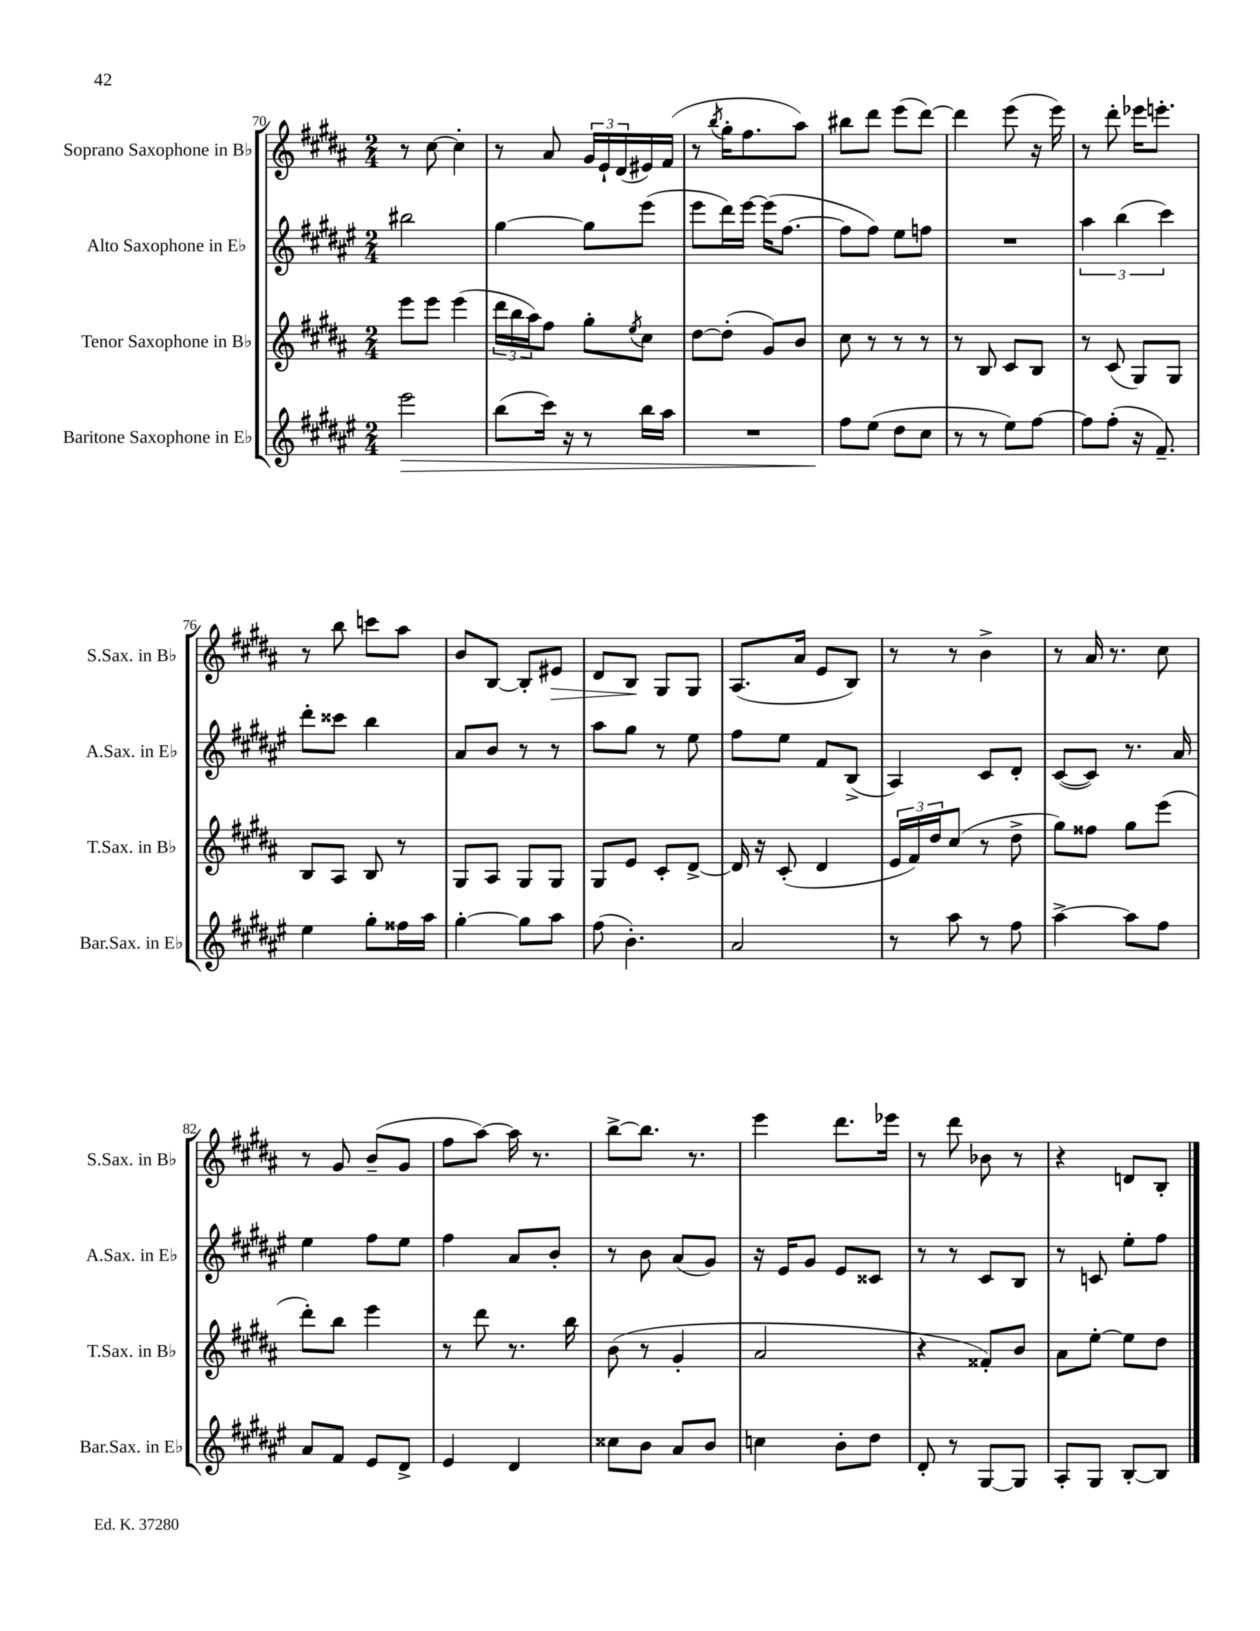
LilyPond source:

<<
\new StaffGroup <<
\new Staff = "s0" \with { instrumentName = "Soprano Saxophone in Bb" shortInstrumentName = "S.Sax. in Bb" } {
    \clef treble \key b \major \numericTimeSignature \time 2/4
    r8 cis''8~ cis''4-. |
    r8 ais'8 \tuplet 3/2 { gis'16 e'16-! dis'16( } eis'16) fis'16( |
    r8 \acciaccatura { b''8 } gis''16-. fis''8. ais''8) |
    bis''8 dis'''8 e'''8( dis'''8~) |
    dis'''4 e'''8( r16 e'''16) |
    r8 dis'''8-. ees'''16 e'''8.-. |
    r8 b''8 c'''8 ais''8 |
    b'8 b8~ b8-. eis'8\> |
    dis'8 b8\! gis8 gis8 |
    ais8.( ais'16 e'8 b8) |
    r8 r8 b'4-> |
    r8 ais'16 r8. cis''8 |
    r8 gis'8 b'8--( gis'8 |
    fis''8 ais''8~) ais''16 r8. |
    b''8~-> b''8. r8. |
    e'''4 dis'''8. ees'''16 |
    r8 dis'''8 bes'8 r8 |
    r4 d'8 b8-. \bar "|." |
}
\new Staff = "s1" \with { instrumentName = "Alto Saxophone in Eb" shortInstrumentName = "A.Sax. in Eb" } {
    \clef treble \key fis \major \numericTimeSignature \time 2/4
    bis''2 |
    gis''4~ gis''8 eis'''8( |
    eis'''8 dis'''16) eis'''16~ eis'''16( fis''8.~ |
    fis''8 fis''8) eis''8 f''8 |
    R2 |
    \tuplet 3/2 { ais''4 b''4( cis'''4) } |
    dis'''8-. cisis'''8 b''4 |
    ais'8 b'8 r8 r8 |
    ais''8 gis''8 r8 eis''8 |
    fis''8 eis''8 fis'8 b8->( |
    ais4) cis'8 dis'8-. |
    cis'8~( cis'8) r8. ais'16 |
    eis''4 fis''8 eis''8 |
    fis''4 ais'8 b'8-. |
    r8 b'8 ais'8( gis'8) |
    r16 eis'16 gis'8 eis'8 cisis'8 |
    r8 r8 cis'8 b8 |
    r8 c'8 eis''8-. fis''8 \bar "|." |
}
\new Staff = "s2" \with { instrumentName = "Tenor Saxophone in Bb" shortInstrumentName = "T.Sax. in Bb" } {
    \clef treble \key b \major \numericTimeSignature \time 2/4
    e'''8 e'''8 e'''4( |
    \tuplet 3/2 { dis'''16 b''16 ais''16) } fis''8 gis''8-. \acciaccatura { e''8 } cis''8 |
    dis''8~ dis''8-.( gis'8) b'8 |
    cis''8 r8 r8 r8 |
    r8 b8 cis'8 b8 |
    r8 cis'8( gis8) gis8 |
    b8 ais8 b8 r8 |
    gis8 ais8 gis8 gis8 |
    gis8 e'8 cis'8-. dis'8~-> |
    dis'16 r16 cis'8-.( dis'4 |
    \tuplet 3/2 { e'16 fis'16) dis''16 } cis''8( r8 dis''8-> |
    gis''8) fisis''8 gis''8 e'''8( |
    dis'''8-.) b''8 e'''4 |
    r8 dis'''8 r8. b''16 |
    b'8( r8 gis'4-. |
    ais'2 |
    r4 fisis'8-.) b'8 |
    ais'8 e''8~-. e''8 dis''8 \bar "|." |
}
\new Staff = "s3" \with { instrumentName = "Baritone Saxophone in Eb" shortInstrumentName = "Bar.Sax. in Eb" } {
    \clef treble \key fis \major \numericTimeSignature \time 2/4
    eis'''2\> |
    b''8( cis'''16) r16 r8 b''16 ais''16 |
    R2 |
    fis''8\! eis''8( dis''8 cis''8 |
    r8 r8 eis''8) fis''8~ |
    fis''8 fis''8-.( r16 fis'8.--) |
    eis''4 gis''8-. fisis''16 ais''16 |
    gis''4~-. gis''8 ais''8 |
    fis''8( b'4.-.) |
    ais'2 |
    r8 ais''8 r8 fis''8 |
    ais''4~-> ais''8 fis''8 |
    ais'8 fis'8 eis'8 dis'8-> |
    eis'4 dis'4 |
    cisis''8 b'8 ais'8 b'8 |
    c''4 b'8-. dis''8 |
    dis'8-. r8 gis8~ gis8 |
    ais8-. gis8 b8~-. b8 \bar "|." |
}
>>
>>
\layout { \context { \Score currentBarNumber = #70 } }
